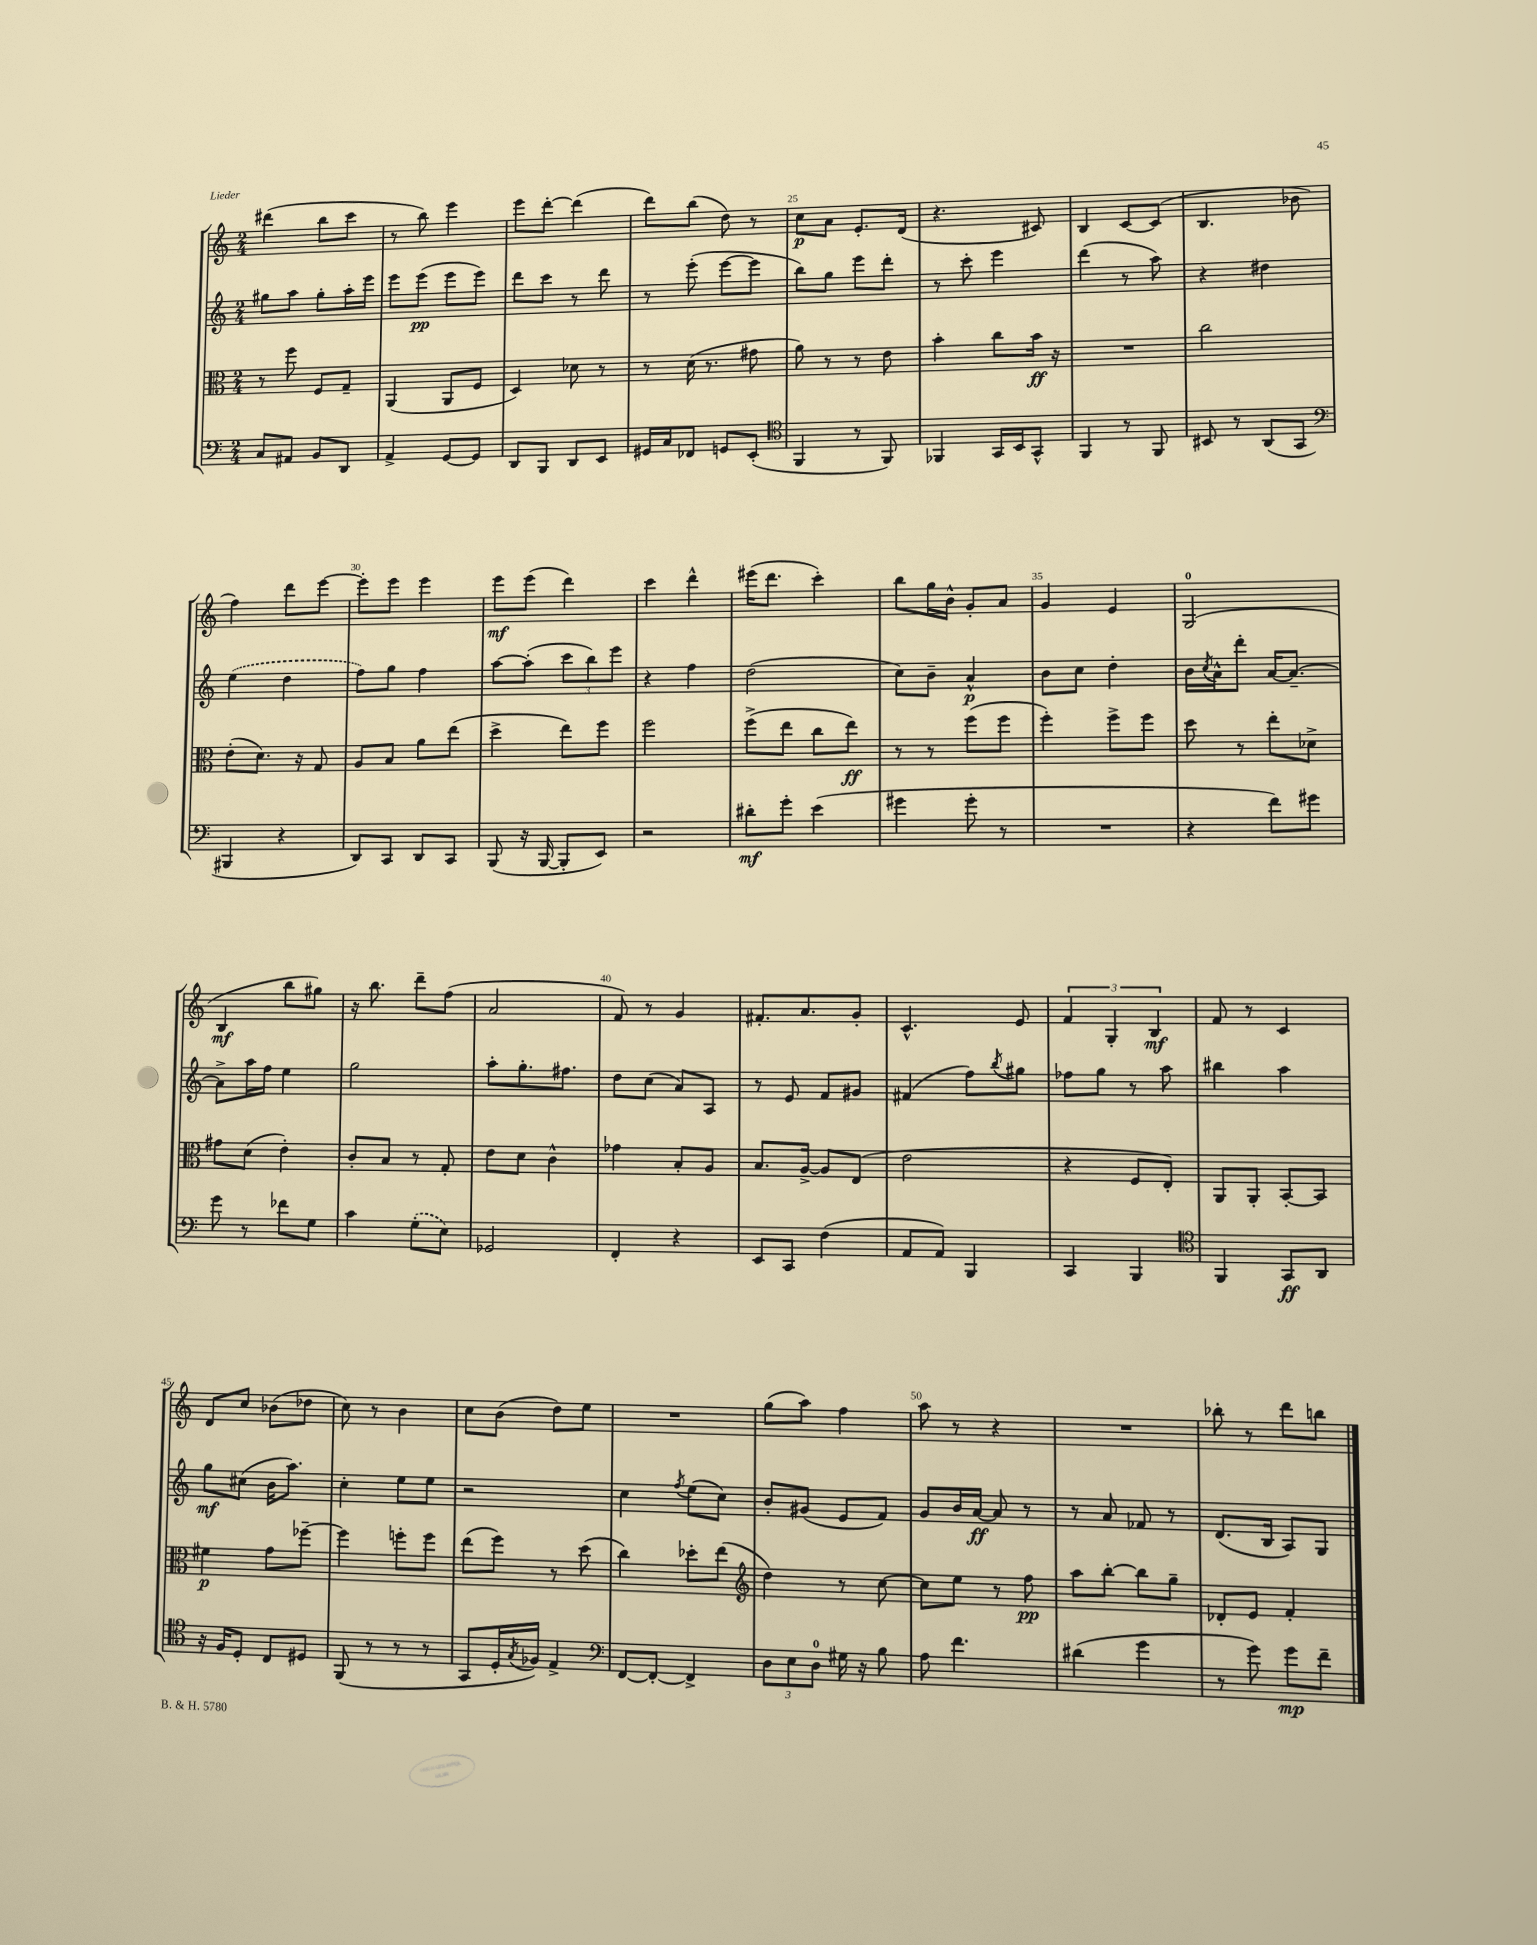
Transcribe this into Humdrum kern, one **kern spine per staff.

**kern	**dynam	**kern	**dynam	**kern	**dynam	**kern	**dynam
*part4	*part4	*part3	*part3	*part2	*part2	*part1	*part1
*staff4	*staff4	*staff3	*staff3	*staff2	*staff2	*staff1	*staff1
*clefF4	*	*clefC3	*	*clefG2	*	*clefG2	*
*k[]	*	*k[]	*	*k[]	*	*k[]	*
*M2/4	*	*M2/4	*	*M2/4	*	*M2/4	*
=21	=21	=21	=21	=21	=21	=21	=21
8C/L	.	8r	.	8gg#X\L	.	(4ddd#X\	.
8AA#X/J	.	8ff\	.	8aa\J	.	.	.
8BB/L	.	8F/L	.	8gg#'\L	.	8bb\L	.
8DD/J	.	8G~/J	.	16aa'\L	.	8ccc\J	.
.	.	.	.	16eee\JJ	.	.	.
=22	=22	=22	=22	=22	=22	=22	=22
4AA^/	.	(4AA/	.	8eee\L	.	8r	.
.	.	.	.	(8eee\J	pp	8bb\)	.
[8GG/L	.	8AA/L	.	8eee\L	.	4eee\	.
8GG/J]	.	8F/J	.	8eee\J)	.	.	.
=23	=23	=23	=23	=23	=23	=23	=23
8DD/L	.	4D/)	.	8ddd\L	.	8eee\L	.
8BBB/J	.	.	.	8ccc\J	.	[8ddd'\J	.
8DD/L	.	8d-X\	.	8r	.	(4ddd\]	.
8EE/J	.	8r	.	8ddd\	.	.	.
=24	=24	=24	=24	=24	=24	=24	=24
16GG#X/LL	.	8r	.	8r	.	8ddd\L)	.
16C/J	.	.	.	.	.	.	.
8FF-X/J	.	(16d\	.	(8eee'\	.	(8bb\J	.
.	.	8.r	.	.	.	.	.
8GGn/L	.	.	.	[8eee\L	.	8dd\)	.
(8EE'/J	.	8g#X\	.	8eee\J]	.	8r	.
=25	=25	=25	=25	=25	=25	=25	=25
*clefC4	*	*	*	*	*	*	*
4FF/	.	8a\)	.	8bb\L)	.	8cc\L	p
.	.	8r	.	8gg\J	.	8a\J	.
8r	.	8r	.	8eee\L	.	8.e'/L	.
8FF/)	.	8e\	.	8ddd'\J	.	.	.
.	.	.	.	.	.	(16d/Jk	.
=26	=26	=26	=26	=26	=26	=26	=26
4FF-X/	.	4b'\	.	8r	.	4.r	.
.	.	.	.	8ccc'\	.	.	.
16GG/LL	.	8cc\L	.	4eee\	.	.	.
16BB/J	.	.	.	.	.	.	.
8GG^^/J	.	16b\Jk	ff	.	.	8c#X/)	.
.	.	16r	.	.	.	.	.
=27	=27	=27	=27	=27	=27	=27	=27
4FF/	.	2r	.	(4ddd\	.	4B/	.
8r	.	.	.	8r	.	[8c/L	.
8FF/	.	.	.	8aa\)	.	(8c/J]	.
=28	=28	=28	=28	=28	=28	=28	=28
8BB#X/	.	2cc\	.	4r	.	4.B/	.
8r	.	.	.	.	.	.	.
(8AA/L	.	.	.	4dd#X\	.	.	.
8GG/J	.	.	.	.	.	8b-X\	.
!!LO:LB:g=z
=29	=29	=29	=29	=29	=29	=29	=29
*clefF4	*	*	*	*	*	*	*
4BBB#X/	.	(8e'\L	.	(4ee\	.	4ff\)	.
.	.	8.d\J)	.	.	.	.	.
4r	.	.	.	4dd\	.	8ddd\L	.
.	.	16r	.	.	.	.	.
.	.	8G/	.	.	.	[8eee\J	.
=30	=30	=30	=30	=30	=30	=30	=30
8DD/L)	.	8A/L	.	8ff\L)	.	8eee'\L]	.
8CC/J	.	8B/J	.	8gg\J	.	8eee\J	.
8DD/L	.	8a\L	.	4ff\	.	4eee\	.
8CC/J	.	(8ee\J	.	.	.	.	.
=31	=31	=31	=31	=31	=31	=31	=31
(8BBB/	.	4dd^\	.	[8aa\L	.	8eee\L	mf
16r	.	.	.	(8aa'\J]	.	(8eee\J	.
[16BBB/	.	.	.	.	.	.	.
8BBB'/L]	.	8ee\L)	.	12ccc\L	.	4ddd\)	.
.	.	.	.	12bb\)	.	.	.
8EE/J)	.	8ff\J	.	.	.	.	.
.	.	.	.	12eee\J	.	.	.
=32	=32	=32	=32	=32	=32	=32	=32
2r	.	2ff\	.	4r	.	4ccc\	.
.	.	.	.	4ff\	.	4ddd^^\	.
=33	=33	=33	=33	=33	=33	=33	=33
8d#X'\L	mf	(8ff^\L	.	(2dd\	.	(16eee#X\KL	.
.	.	.	.	.	.	8.ddd\J	.
8g'\J	.	8ee\J	.	.	.	.	.
(4e\	.	8cc\L	.	.	.	4ccc'\)	.
.	.	8ee\J)	ff	.	.	.	.
=34	=34	=34	=34	=34	=34	=34	=34
4g#X\	.	8r	.	8cc\L)	.	8bb\L	.
.	.	8r	.	8b~\J	.	16gg\L	.
.	.	.	.	.	.	16b^^\JJ	.
8g#'\	.	(8ff\L	.	4a^^/	p	8g'/L	.
8r	.	8ff\J	.	.	.	8a/J	.
=35	=35	=35	=35	=35	=35	=35	=35
2r	.	4ff'\)	.	8b\L	.	4g/	.
.	.	.	.	8cc\J	.	.	.
.	.	8ff^\L	.	4dd'\	.	4e/	.
.	.	8ff\J	.	.	.	.	.
=36	=36	=36	=36	=36	=36	=36	=36
4r	.	8dd\	.	16b\LL	.	(2G/	.
.	.	.	.	8qcc/	.	.	.
.	.	.	.	16a^^\J	.	.	.
.	.	8r	.	8ddd'\J	.	.	.
8f\L)	.	8ee'\L	.	[16a/KL	.	.	.
.	.	.	.	8.a~/J_	.	.	.
8g#X\J	.	8d-X^\J	.	.	.	.	.
!!LO:LB:g=z
=37	=37	=37	=37	=37	=37	=37	=37
8g\	.	8g#X\L	.	8a^\L]	.	4B/	mf
8r	.	(8d\J	.	16aa\L	.	.	.
.	.	.	.	16ff\JJ	.	.	.
8f-X\L	.	4e'\)	.	4ee\	.	8bb\L	.
8G\J	.	.	.	.	.	8gg#X\J)	.
=38	=38	=38	=38	=38	=38	=38	=38
4c\	.	8c'/L	.	2gg\	.	16r	.
.	.	.	.	.	.	8.bb\	.
.	.	8B/J	.	.	.	.	.
(8G'\L	.	8r	.	.	.	8ddd~\L	.
8E\J)	.	8G'/	.	.	.	(8ff\J	.
=39	=39	=39	=39	=39	=39	=39	=39
2GG-X/	.	8e\L	.	8aa'\L	.	2a/	.
.	.	8d\J	.	8.gg'\	.	.	.
.	.	4c^^\	.	.	.	.	.
.	.	.	.	8.ff#X\J	.	.	.
=40	=40	=40	=40	=40	=40	=40	=40
4FF'/	.	4g-X\	.	8dd\L	.	8f/)	.
.	.	.	.	(8cc\J	.	8r	.
4r	.	8B'/L	.	8a/L)	.	4g/	.
.	.	8A/J	.	8A/J	.	.	.
=41	=41	=41	=41	=41	=41	=41	=41
8EE/L	.	8.B/L	.	8r	.	8.f#X'/L	.
8CC/J	.	.	.	8e/	.	.	.
.	.	[16A^/Jk	.	.	.	8.a/	.
(4F\	.	8A/L]	.	8f/L	.	.	.
.	.	(8E/J	.	8g#X/J	.	8g'/J	.
=42	=42	=42	=42	=42	=42	=42	=42
8AA/L	.	2e\	.	(4f#X/	.	4.c^^/	.
8AA/J)	.	.	.	.	.	.	.
4BBB/	.	.	.	8ff\L)	.	.	.
.	.	.	.	8qbb/	.	.	.
.	.	.	.	8gg#X\J	.	8e/	.
=43	=43	=43	=43	=43	=43	=43	=43
4CC/	.	4r	.	8ff-X\L	.	6f/	.
.	.	.	.	8gg\J	.	.	.
.	.	.	.	.	.	6G'/	.
4BBB/	.	8F/L	.	8r	.	.	.
.	.	.	.	.	.	6B/	mf
.	.	8E'/J)	.	8aa\	.	.	.
=44	=44	=44	=44	=44	=44	=44	=44
*clefC4	*	*	*	*	*	*	*
4FF/	.	8AA/L	.	4bb#X\	.	8f/	.
.	.	8AA'/J	.	.	.	8r	.
8GG/L	ff	[8BB'/L	.	4aa\	.	4c/	.
8AA/J	.	8BB/J]	.	.	.	.	.
!!LO:LB:g=z
=45	=45	=45	=45	=45	=45	=45	=45
16r	.	4f#X\	p	8gg\L	mf	8d/L	.
16F/KL	.	.	.	.	.	.	.
8D'/J	.	.	.	(8cc#X\J	.	8cc/J	.
8C/L	.	8g\L	.	16b\KL	.	(8b-X\L	.
.	.	.	.	8.aa\J)	.	.	.
8D#X/J	.	[8ff-X~\J	.	.	.	8dd-X\J	.
=46	=46	=46	=46	=46	=46	=46	=46
(8FF/	.	4ff-\]	.	4cc'\	.	8cc\)	.
8r	.	.	.	.	.	8r	.
8r	.	8ffn'\L	.	8ee\L	.	4b\	.
8r	.	8ff\J	.	8ee\J	.	.	.
=47	=47	=47	=47	=47	=47	=47	=47
8GG/L	.	(8ee\L	.	2r	.	8cc\L	.
16D'/L	.	8ff\J)	.	.	.	(8b\J	.
8qG/	.	.	.	.	.	.	.
16F-X/JJ)	.	.	.	.	.	.	.
4E^/	.	8r	.	.	.	8dd\L)	.
.	.	(8dd\	.	.	.	8ee\J	.
=48	=48	=48	=48	=48	=48	=48	=48
*clefF4	*	*	*	*	*	*	*
[8FF/L	.	4cc\)	.	4cc\	.	2r	.
8FF'/J_	.	.	.	.	.	.	.
.	.	.	.	8qff/	.	.	.
4FF^/]	.	8dd-X'\L	.	(8ee\L	.	.	.
.	.	(8ee\J	.	8cc\J)	.	.	.
=49	=49	=49	=49	=49	=49	=49	=49
*	*	*clefG2	*	*	*	*	*
12D\L	.	4dd\)	.	8b'/L	.	(8gg\L	.
12E\	.	.	.	.	.	.	.
.	.	.	.	(8g#X/J	.	8aa\J)	.
12D\J	.	.	.	.	.	.	.
16G#X\	.	8r	.	8e/L	.	4ff\	.
16r	.	.	.	.	.	.	.
8B\	.	[8cc\	.	8f/J)	.	.	.
=50	=50	=50	=50	=50	=50	=50	=50
8A\	.	8cc\L]	.	8g/L	.	8aa\	.
4.f\	.	8ee\J	.	16b/L	.	8r	.
.	.	.	.	[16a/JJ	ff	.	.
.	.	8r	.	8a/]	.	4r	.
.	.	8ff\	pp	8r	.	.	.
=51	=51	=51	=51	=51	=51	=51	=51
(4d#X\	.	8aa\L	.	8r	.	2r	.
.	.	[8bb'\J	.	8a/	.	.	.
4g\	.	8bb\L]	.	8f-X/	.	.	.
.	.	8gg~\J	.	8r	.	.	.
=52	=52	=52	=52	=52	=52	=52	=52
8r	.	8d-X'/L	.	(8.d/L	.	8bb-X'\	.
8g\)	.	8e/J	.	.	.	8r	.
.	.	.	.	16B/Jk	.	.	.
8g\L	mp	4f'/	.	8A/L)	.	8ddd\L	.
8f~\J	.	.	.	8G/J	.	8bbn\J	.
==	==	==	==	==	==	==	==
*-	*-	*-	*-	*-	*-	*-	*-
